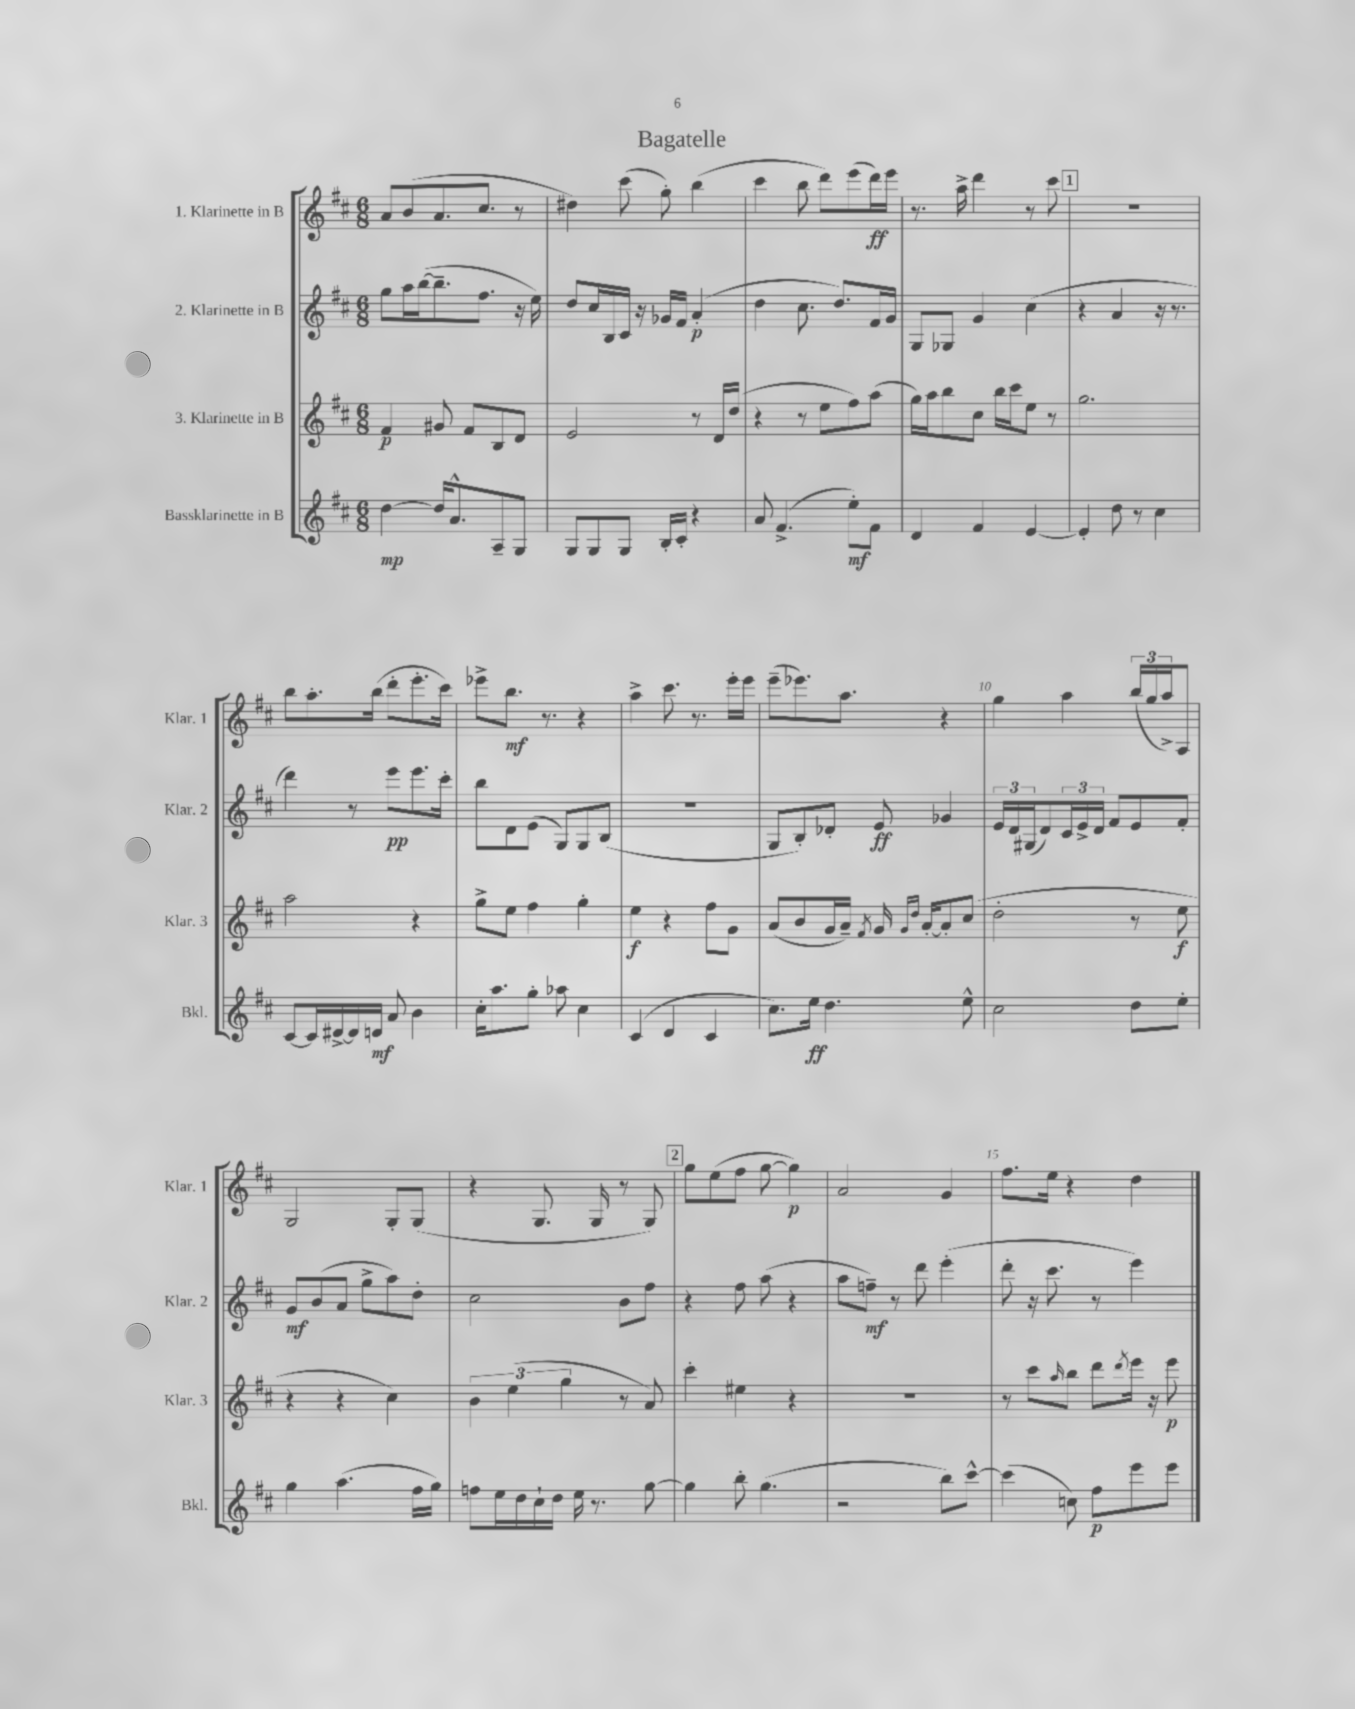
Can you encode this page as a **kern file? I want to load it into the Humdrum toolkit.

**kern	**dynam	**kern	**dynam	**kern	**dynam	**kern	**dynam
*part4	*part4	*part3	*part3	*part2	*part2	*part1	*part1
*staff4	*staff4	*staff3	*staff3	*staff2	*staff2	*staff1	*staff1
*I"Bassklarinette in B	*	*I"3. Klarinette in B	*	*I"2. Klarinette in B	*	*I"1. Klarinette in B	*
*I'Bkl.	*	*I'Klar. 3	*	*I'Klar. 2	*	*I'Klar. 1	*
*clefG2	*	*clefG2	*	*clefG2	*	*clefG2	*
*k[f#c#]	*	*k[f#c#]	*	*k[f#c#]	*	*k[f#c#]	*
*M6/8	*	*M6/8	*	*M6/8	*	*M6/8	*
=1	=1	=1	=1	=1	=1	=1	=1
[4dd\	mp	4f#/	p	8gg\L	.	8a/L	.
.	.	.	.	16aa\L	.	(8b/	.
.	.	.	.	([16bb\J	.	.	.
16dd/KL]	.	8g#X/	.	8.bb~\]	.	8.a/	.
8.a^^/	.	.	.	.	.	.	.
.	.	8f#/L	.	.	.	.	.
.	.	.	.	8.ff#\J	.	8.cc#/J	.
8A~/	.	8B/	.	.	.	.	.
8G/J	.	8d/J	.	16r	.	8r	.
.	.	.	.	16ee\)	.	.	.
=2	=2	=2	=2	=2	=2	=2	=2
8G/L	.	2e/	.	8dd/L	.	4dd#X\)	.
8G/	.	.	.	16cc#/L	.	.	.
.	.	.	.	16B/	.	.	.
8G/J	.	.	.	16c#/JJ	.	(8ccc#\	.
.	.	.	.	16r	.	.	.
16B'/LL	.	.	.	16g-X/LL	.	8gg'\)	.
16c#'/JJ	.	.	.	16f#/JJ	.	.	.
4r	.	8r	.	(4a'/	p	(4bb\	.
.	.	16d/LL	.	.	.	.	.
.	.	(16dd/JJ	.	.	.	.	.
=3	=3	=3	=3	=3	=3	=3	=3
8a/	.	4r	.	4dd\	.	4ccc#\	.
(4.f#^/	.	.	.	.	.	.	.
.	.	8r	.	8.cc#\	.	8bb\	.
.	.	8ee\L	.	.	.	8ddd\L)	.
.	.	.	.	8.dd/L)	.	.	.
8ee'\L)	mf	8ff#\)	.	.	.	(8eee\	.
8f#\J	.	(8aa\J	.	16f#/L	.	16ddd\L)	ff
.	.	.	.	16g/JJ	.	16eee\JJ	.
=4	=4	=4	=4	=4	=4	=4	=4
4d/	.	16gg\LL)	.	8G/L	.	8.r	.
.	.	16aa\J	.	.	.	.	.
.	.	8bb\	.	8G-X/J	.	.	.
.	.	.	.	.	.	16aa^\	.
4f#/	.	8cc#\J	.	4g/	.	4ddd\	.
.	.	16bb\LL	.	.	.	.	.
.	.	16ccc#\J	.	.	.	.	.
[4e/	.	8ee\J	.	(4cc#\	.	8r	.
.	.	8r	.	.	.	8ccc#\	.
!!LO:REH:place=s1:t=1
=5	=5	=5	=5	=5	=5	=5	=5
4e'/]	.	2.gg\	.	4r	.	2.r	.
8dd\	.	.	.	4a/	.	.	.
8r	.	.	.	.	.	.	.
4cc#\	.	.	.	16r	.	.	.
.	.	.	.	8.r	.	.	.
!!LO:LB:g=z
=6	=6	=6	=6	=6	=6	=6	=6
[8c#/L	.	2aa\	.	4ddd\)	.	8bb\L	.
16c#/L]	.	.	.	.	.	8.aa'\	.
[16d#X^/	.	.	.	.	.	.	.
16d#/]	.	.	.	8r	.	.	.
16dn/JJ	mf	.	.	.	.	(16bb\Jk	.
8a/	.	.	.	8eee\L	pp	8ddd'\L	.
4b\	.	4r	.	8.eee\	.	8.eee'\	.
.	.	.	.	16ccc#'\Jk	.	16ccc#\Jk)	.
=7	=7	=7	=7	=7	=7	=7	=7
16cc#'\KL	.	8gg^\L	.	8bb\L	.	8eee-X^\L	.
8.aa\	.	.	.	.	.	.	.
.	.	8ee\J	.	8d\	.	8.bb\J	mf
8gg'\J	.	4ff#\	.	(8e\J	.	.	.
.	.	.	.	.	.	8.r	.
8aa-X\	.	.	.	8G/L)	.	.	.
4cc#\	.	4gg'\	.	8G/	.	4r	.
.	.	.	.	(8B/J	.	.	.
=8	=8	=8	=8	=8	=8	=8	=8
(4c#/	.	4ee\	f	2.r	.	4aa^\	.
4d/	.	4r	.	.	.	8.ccc#\	.
.	.	.	.	.	.	8.r	.
4c#/	.	8ff#\L	.	.	.	.	.
.	.	8g\J	.	.	.	16eee'\LL	.
.	.	.	.	.	.	16eee\JJ	.
=9	=9	=9	=9	=9	=9	=9	=9
8.cc#\L)	.	(8a/L	.	8G/L	.	(8eee~\L	.
.	.	8b/	.	8B'/)	.	8.eee-X\)	.
16ee\Jk	ff	.	.	.	.	.	.
4.dd\	.	16g/L	.	8d-X'/J	.	.	.
.	.	16a~/JJ)	.	.	.	8.aa\J	.
.	.	8qf#/	.	.	.	.	.
.	.	16g/	.	8e/	ff	.	.
.	.	16qqg/LL	.	.	.	.	.
.	.	16qqdd/JJ	.	.	.	.	.
.	.	[16a'/KL	.	.	.	.	.
.	.	8a'/]	.	4g-X/	.	4r	.
8ee^^\	.	(8cc#/J	.	.	.	.	.
=10	=10	=10	=10	=10	=10	=10	=10
2cc#\	.	2dd'\	.	24e/LL	.	4gg\	.
.	.	.	.	24d/	.	.	.
.	.	.	.	(24G#X/J	.	.	.
.	.	.	.	8d/)	.	.	.
.	.	.	.	24c#/L	.	4aa\	.
.	.	.	.	24e^/	.	.	.
.	.	.	.	24d/JJ	.	.	.
.	.	.	.	8f#/L	.	.	.
8dd\L	.	8r	.	8e/	.	(24bb/LL	.
.	.	.	.	.	.	24gg/	.
.	.	.	.	.	.	24aa^/J)	.
8ee'\J	.	8ee\	f	8f#'/J	.	8A/J	.
!!LO:LB:g=z
=11	=11	=11	=11	=11	=11	=11	=11
4gg\	.	4r	.	8g/L	mf	2G/	.
.	.	.	.	(8b/	.	.	.
(4.aa\	.	4r	.	8a/J	.	.	.
.	.	.	.	8gg^\L	.	.	.
.	.	4cc#\)	.	8aa\)	.	8G'/L	.
16ff#\LL	.	.	.	8dd'\J	.	(8G/J	.
16gg\JJ)	.	.	.	.	.	.	.
=12	=12	=12	=12	=12	=12	=12	=12
8ffn\L	.	6b\	.	2cc#\	.	4r	.
16ee\L	.	.	.	.	.	.	.
.	.	(6ee\	.	.	.	.	.
16dd\	.	.	.	.	.	.	.
16cc#`\	.	.	.	.	.	8.G/	.
16dd\JJ	.	.	.	.	.	.	.
.	.	6gg\	.	.	.	.	.
16ee\	.	.	.	.	.	.	.
8.r	.	.	.	.	.	16G/	.
.	.	8r	.	8b\L	.	8r	.
[8gg\	.	8a/)	.	8ff#\J	.	8G/)	.
!!LO:REH:place=s1:t=2
=13	=13	=13	=13	=13	=13	=13	=13
4gg\]	.	4ccc#'\	.	4r	.	8gg\L	.
.	.	.	.	.	.	(8ee\	.
8bb'\	.	4ee#X\	.	8ff#\	.	8ff#\J	.
(4.gg\	.	.	.	(8aa\	.	[8gg\	.
.	.	4r	.	4r	.	4gg\])	p
=14	=14	=14	=14	=14	=14	=14	=14
2r	.	2.r	.	8aa\L	.	2a/	.
.	.	.	.	8ffn~\J)	mf	.	.
.	.	.	.	8r	.	.	.
.	.	.	.	8ddd\	.	.	.
8bb\L)	.	.	.	(4eee'\	.	4g/	.
[8ccc#^^\J	.	.	.	.	.	.	.
=15	=15	=15	=15	=15	=15	=15	=15
(4ccc#\]	.	8r	.	8ddd'\	.	8.ff#\L	.
.	.	8ccc#\L	.	16r	.	.	.
.	.	.	.	8.ccc#\	.	16ee\Jk	.
.	.	16qqaa/	.	.	.	.	.
8ccn\)	.	8bb\J	.	.	.	4r	.
8ff#\L	p	8ddd\L	.	8r	.	.	.
.	.	8qddd/	.	.	.	.	.
8eee\	.	16eee\Jk	.	4eee\)	.	4dd\	.
.	.	16r	.	.	.	.	.
8eee\J	.	8eee\	p	.	.	.	.
==	==	==	==	==	==	==	==
*-	*-	*-	*-	*-	*-	*-	*-
